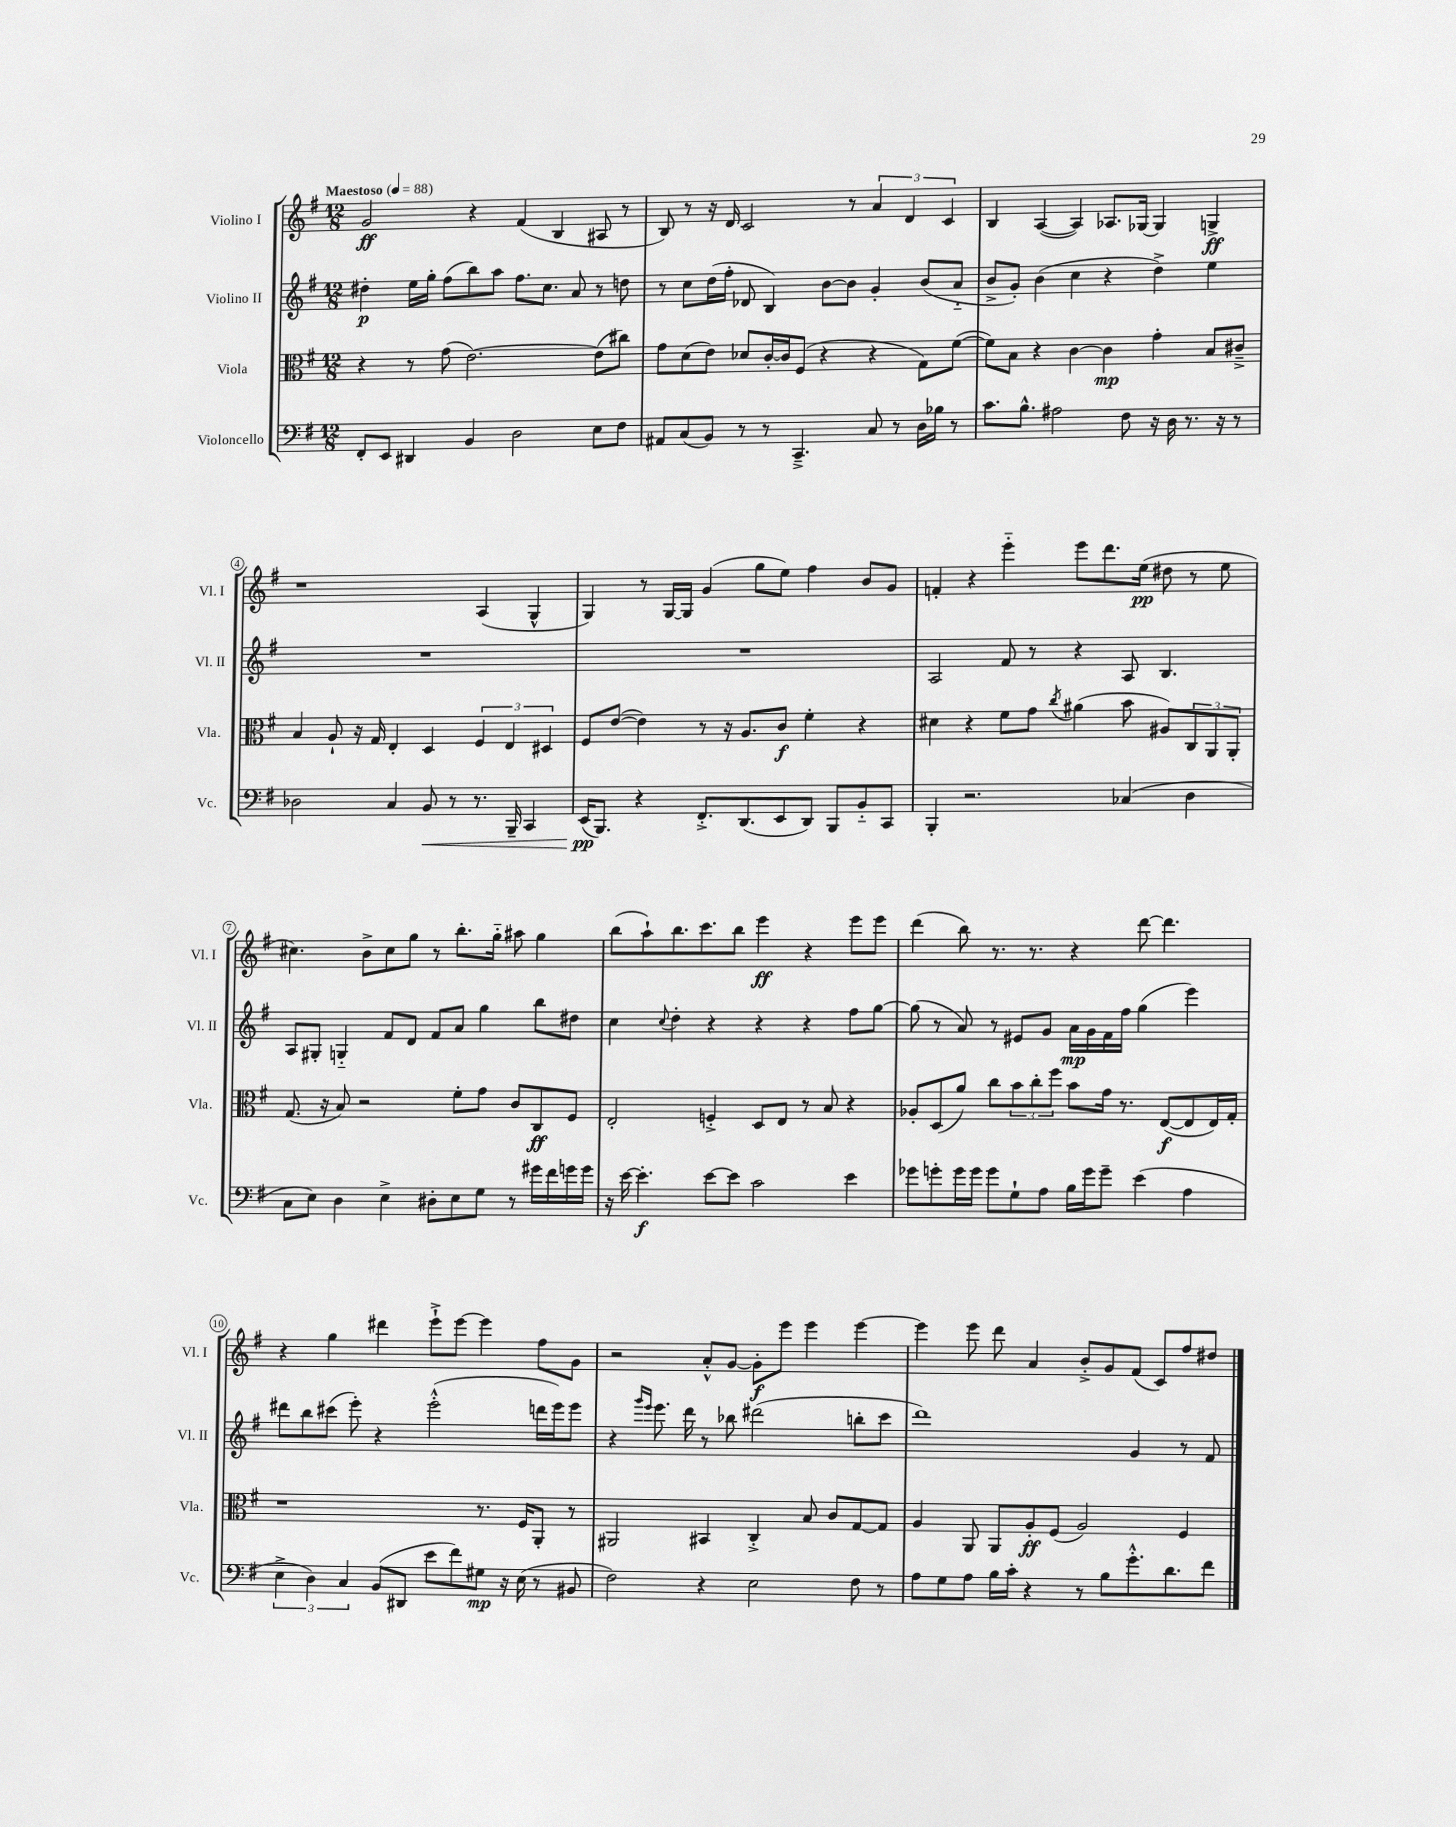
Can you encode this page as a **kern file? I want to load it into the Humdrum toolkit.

**kern	**dynam	**kern	**dynam	**kern	**dynam	**kern	**dynam
*part4	*part4	*part3	*part3	*part2	*part2	*part1	*part1
*staff4	*staff4	*staff3	*staff3	*staff2	*staff2	*staff1	*staff1
*I"Violoncello	*	*I"Viola	*	*I"Violino II	*	*I"Violino I	*
*I'Vc.	*	*I'Vla.	*	*I'Vl. II	*	*I'Vl. I	*
*clefF4	*	*clefC3	*	*clefG2	*	*clefG2	*
*k[f#]	*	*k[f#]	*	*k[f#]	*	*k[f#]	*
*M12/8	*	*M12/8	*	*M12/8	*	*M12/8	*
*MM88	*	*MM88	*	*MM88	*	*MM88	*
=1	=1	=1	=1	=1	=1	=1	=1
!	!	!	!	!	!	!LO:TX:a:B:t=Maestoso	!
8FF#'/L	.	4r	.	4dd#X'\	p	2g/	ff
8EE/J	.	.	.	.	.	.	.
4DD#X/	.	8r	.	16ee\LL	.	.	.
.	.	.	.	16gg'\JJ	.	.	.
.	.	(8g\	.	(8ff#\L	.	.	.
4BB/	.	[2.e\)	.	8bb\)	.	4r	.
.	.	.	.	8aa\J	.	.	.
2D\	.	.	.	8.ff#\L	.	(4f#/	.
.	.	.	.	8.cc\J	.	.	.
.	.	.	.	.	.	4B/	.
.	.	.	.	8a/	.	.	.
8E\L	.	(8e\L]	.	8r	.	8A#X/	.
8F#\J	.	8cc#X\J)	.	8ddn\	.	8r	.
=2	=2	=2	=2	=2	=2	=2	=2
8AA#X/L	.	8g\L	.	8r	.	8B/)	.
(8C/	.	(8d\	.	8cc\L	.	8r	.
8BB/J)	.	8e\J)	.	(16dd\L	.	16r	.
.	.	.	.	16ff#'\JJ	.	16d/	.
8r	.	8d-X/L	.	8d-X/	.	2c/	.
8r	.	[16c'/L	.	4B/)	.	.	.
.	.	16c/J]	.	.	.	.	.
4.CC~^/	.	(8F#/J	.	.	.	.	.
.	.	4r	.	[8b\L	.	.	.
.	.	.	.	8b\J]	.	8r	.
8C/	.	4r	.	4g'/	.	6a/	.
8r	.	.	.	.	.	.	.
.	.	.	.	.	.	6d/	.
16D\LL	.	8G\L)	.	(8b/L	.	.	.
16B-X\JJ	.	.	.	.	.	.	.
.	.	.	.	.	.	6c/	.
8r	.	([8f#\J	.	8a/J	.	.	.
=3	=3	=3	=3	=3	=3	=3	=3
8.c\L	.	8f#\L])	.	8b^/L	.	4B/	.
.	.	8B\J	.	8g'/J)	.	.	.
8.B^^\J	.	.	.	.	.	.	.
.	.	4r	.	(4b\	.	([4A/	.
2A#X\	.	.	.	.	.	.	.
.	.	[4c\	.	4cc\	.	4A/])	.
.	.	4c\]	mp	4r	.	8.A-X/L	.
8F#\	.	.	.	.	.	.	.
.	.	.	.	.	.	[16G-X/Jk	.
16r	.	4g'\	.	4dd^\)	.	4G-/]	.
16D\	.	.	.	.	.	.	.
8.r	.	.	.	.	.	.	.
.	.	8B/L	.	4ee\	.	4Gn^/	ff
16r	.	.	.	.	.	.	.
8r	.	8c#X~^/J	.	.	.	.	.
!!LO:LB:g=z
=4	=4	=4	=4	=4	=4	=4	=4
2D-X\	.	4B/	.	1.r	.	1r	.
.	.	8A`/	.	.	.	.	.
.	.	16r	.	.	.	.	.
.	.	16G/	.	.	.	.	.
4C/	.	4E'/	.	.	.	.	.
!	!LO:HP:b	!	!	!	!	!	!
8BB/	<	4D/	.	.	.	.	.
8r	.	.	.	.	.	.	.
8.r	.	6F#/	.	.	.	(4A/	.
.	.	6E/	.	.	.	.	.
16BBB~/	.	.	.	.	.	.	.
4CC/	.	.	.	.	.	4G^^/	.
.	.	6D#X/	.	.	.	.	.
=5	=5	=5	=5	=5	=5	=5	=5
(16EE/KL	pp	8F#/L	.	1.r	.	4G/)	.
8.BBB/J)	[	.	.	.	.	.	.
.	.	([8e/J	.	.	.	.	.
4r	.	4e\])	.	.	.	8r	.
.	.	.	.	.	.	[16G/LL	.
.	.	.	.	.	.	16G/JJ]	.
8.FF#'^/L	.	8r	.	.	.	(4g/	.
.	.	16r	.	.	.	.	.
(8.DD/	.	8.A/L	.	.	.	.	.
.	.	.	.	.	.	8gg\L	.
8EE/	.	8c/J	f	.	.	8ee\J)	.
8DD/J)	.	4f#'\	.	.	.	4ff#\	.
8BBB/L	.	.	.	.	.	.	.
8BB/	.	4r	.	.	.	8b/L	.
8CC/J	.	.	.	.	.	8g/J	.
=6	=6	=6	=6	=6	=6	=6	=6
4BBB'/	.	4d#X\	.	2A/	.	4fn'/	.
2.r	.	4r	.	.	.	4r	.
.	.	8f#\L	.	8f#/	.	4eee\	.
.	.	8g\J	.	8r	.	.	.
.	.	8qcc/	.	.	.	.	.
.	.	(4a#X\	.	4r	.	8eee\L	.
.	.	.	.	.	.	8.ddd\	.
(4C-X/	.	8b\	.	8A/	.	.	.
.	.	.	.	.	.	(16ee\Jk	pp
.	.	8A#X/L)	.	4.B/	.	8dd#X\	.
4D\	.	12C/	.	.	.	8r	.
.	.	12AA/	.	.	.	.	.
.	.	.	.	.	.	8ee\	.
.	.	12AA'/J	.	.	.	.	.
!!LO:LB:g=z
=7	=7	=7	=7	=7	=7	=7	=7
8C\L	.	(8.G/	.	8A/L	.	4.cc#X\)	.
8E\J)	.	.	.	8G#X'/J	.	.	.
.	.	16r	.	.	.	.	.
4D\	.	8B/)	.	4Gn/	.	.	.
.	.	2r	.	.	.	8b^\L	.
4E^\	.	.	.	8f#/L	.	8cc#\	.
.	.	.	.	8d/J	.	8gg\J	.
8D#X'\L	.	.	.	8f#/L	.	8r	.
8E\	.	8f#'\L	.	8a/J	.	8.bb'\L	.
8G\J	.	8g\J	.	4gg\	.	.	.
.	.	.	.	.	.	16gg\Jk	.
8r	.	8c/L	.	.	.	8aa#X\	.
16g#X\LL	.	8C/	ff	8bb\L	.	4gg\	.
16f#\	.	.	.	.	.	.	.
16gn\	.	8F#/J	.	8dd#X\J	.	.	.
16g\JJ	.	.	.	.	.	.	.
=8	=8	=8	=8	=8	=8	=8	=8
16r	.	2E'/	.	4cc\	.	(8bb\L	.
[16e\	.	.	.	.	.	.	.
4.e'\]	f	.	.	.	.	8aa`\)	.
.	.	.	.	8qqcc/	.	.	.
.	.	.	.	4dd'\	.	8.bb\	.
.	.	.	.	.	.	8.ccc\	.
[8e\L	.	4Fn'^/	.	4r	.	.	.
8e\J]	.	.	.	.	.	8bb\J	.
2c\	.	8D/L	.	4r	.	4eee\	ff
.	.	8E/J	.	.	.	.	.
.	.	8r	.	4r	.	4r	.
.	.	8B/	.	.	.	.	.
4e\	.	4r	.	8ff#\L	.	8eee\L	.
.	.	.	.	[8gg\J	.	8eee\J	.
=9	=9	=9	=9	=9	=9	=9	=9
8g-X\L	.	8A-X'/L	.	(8gg\]	.	(4ddd\	.
8gn'\	.	(8D/	.	8r	.	.	.
16g\L	.	8a/J)	.	8a/)	.	8bb\)	.
16g\JJ	.	.	.	.	.	.	.
8g\L	.	8cc\L	.	8r	.	8.r	.
8G`\	.	12b\	.	8e#X/L	.	.	.
.	.	.	.	.	.	8.r	.
.	.	12cc'\	.	.	.	.	.
8A\J	.	.	.	8g/J	.	.	.
.	.	12ff#\J	.	.	.	.	.
16B\LL	.	8b\L	.	16a\LL	mp	4r	.
16g\J	.	.	.	16g\	.	.	.
8g~\J	.	16g\Jk	.	16f#\	.	.	.
.	.	8.r	.	16ff#\JJ	.	.	.
(4e\	.	.	.	(4gg\	.	[8ddd\	.
.	.	([8E/L	f	.	.	4.ddd\]	.
4A\	.	8E/]	.	4eee\)	.	.	.
.	.	16E/L)	.	.	.	.	.
.	.	16G'/JJ	.	.	.	.	.
!!LO:LB:g=z
=10	=10	=10	=10	=10	=10	=10	=10
6E^\	.	1r	.	8ddd#X\L	.	4r	.
.	.	.	.	8bb\	.	.	.
6D\)	.	.	.	.	.	.	.
.	.	.	.	(8ccc#X\J	.	4gg\	.
6C/	.	.	.	.	.	.	.
.	.	.	.	8eee'\)	.	.	.
(8BB/L	.	.	.	4r	.	4ddd#X\	.
8DD#X/J	.	.	.	.	.	.	.
8e\L	.	.	.	(2eee'^^\	.	8eee`^\L	.
8f#\)	.	.	.	.	.	[8eee\J	.
8G#X\J	mp	8.r	.	.	.	4eee\]	.
16r	.	.	.	.	.	.	.
(16E\	.	16F#/KL	.	.	.	.	.
8r	.	8AA'/J	.	16dddn\LL	.	8ff#\L	.
.	.	.	.	16eee\J)	.	.	.
8BB#X/	.	8r	.	8eee\J	.	8g\J	.
=11	=11	=11	=11	=11	=11	=11	=11
2F#\)	.	2AA#X/	.	4r	.	2r	.
.	.	.	.	16qqggg/LL	.	.	.
.	.	.	.	16qqeee/JJ	.	.	.
.	.	.	.	8.eee\	.	.	.
.	.	.	.	16ddd\	.	.	.
4r	.	4BB#X/	.	8r	.	8a'^^/L	.
.	.	.	.	8bb-X\	.	[8g/J	.
2E\	.	4C'^/	.	(2ddd#X\	.	8g'\L]	f
.	.	.	.	.	.	8eee\J	.
.	.	8B/	.	.	.	4eee\	.
.	.	8c/L	.	.	.	.	.
8F#\	.	[8G/	.	8bbn'\L	.	[4eee\	.
8r	.	8G/J]	.	8ccc\J	.	.	.
=12	=12	=12	=12	=12	=12	=12	=12
8A\L	.	4A/	.	1ddd)	.	4eee\]	.
8G\	.	.	.	.	.	.	.
8A\J	.	8AA/	.	.	.	8eee\	.
16B\LL	.	8AA/L	.	.	.	8ddd\	.
16c'\JJ	.	.	.	.	.	.	.
4r	.	8A'/	ff	.	.	4a/	.
.	.	(8F#/J	.	.	.	.	.
8r	.	2A/)	.	.	.	8b'^/L	.
8B\L	.	.	.	.	.	8g/	.
8.g'^^\	.	.	.	4g/	.	(8f#/J	.
.	.	.	.	.	.	8c/L)	.
8.d\	.	.	.	.	.	.	.
.	.	4F#/	.	8r	.	8ff#/	.
8f#\J	.	.	.	8f#/	.	8dd#X/J	.
==	==	==	==	==	==	==	==
*-	*-	*-	*-	*-	*-	*-	*-
